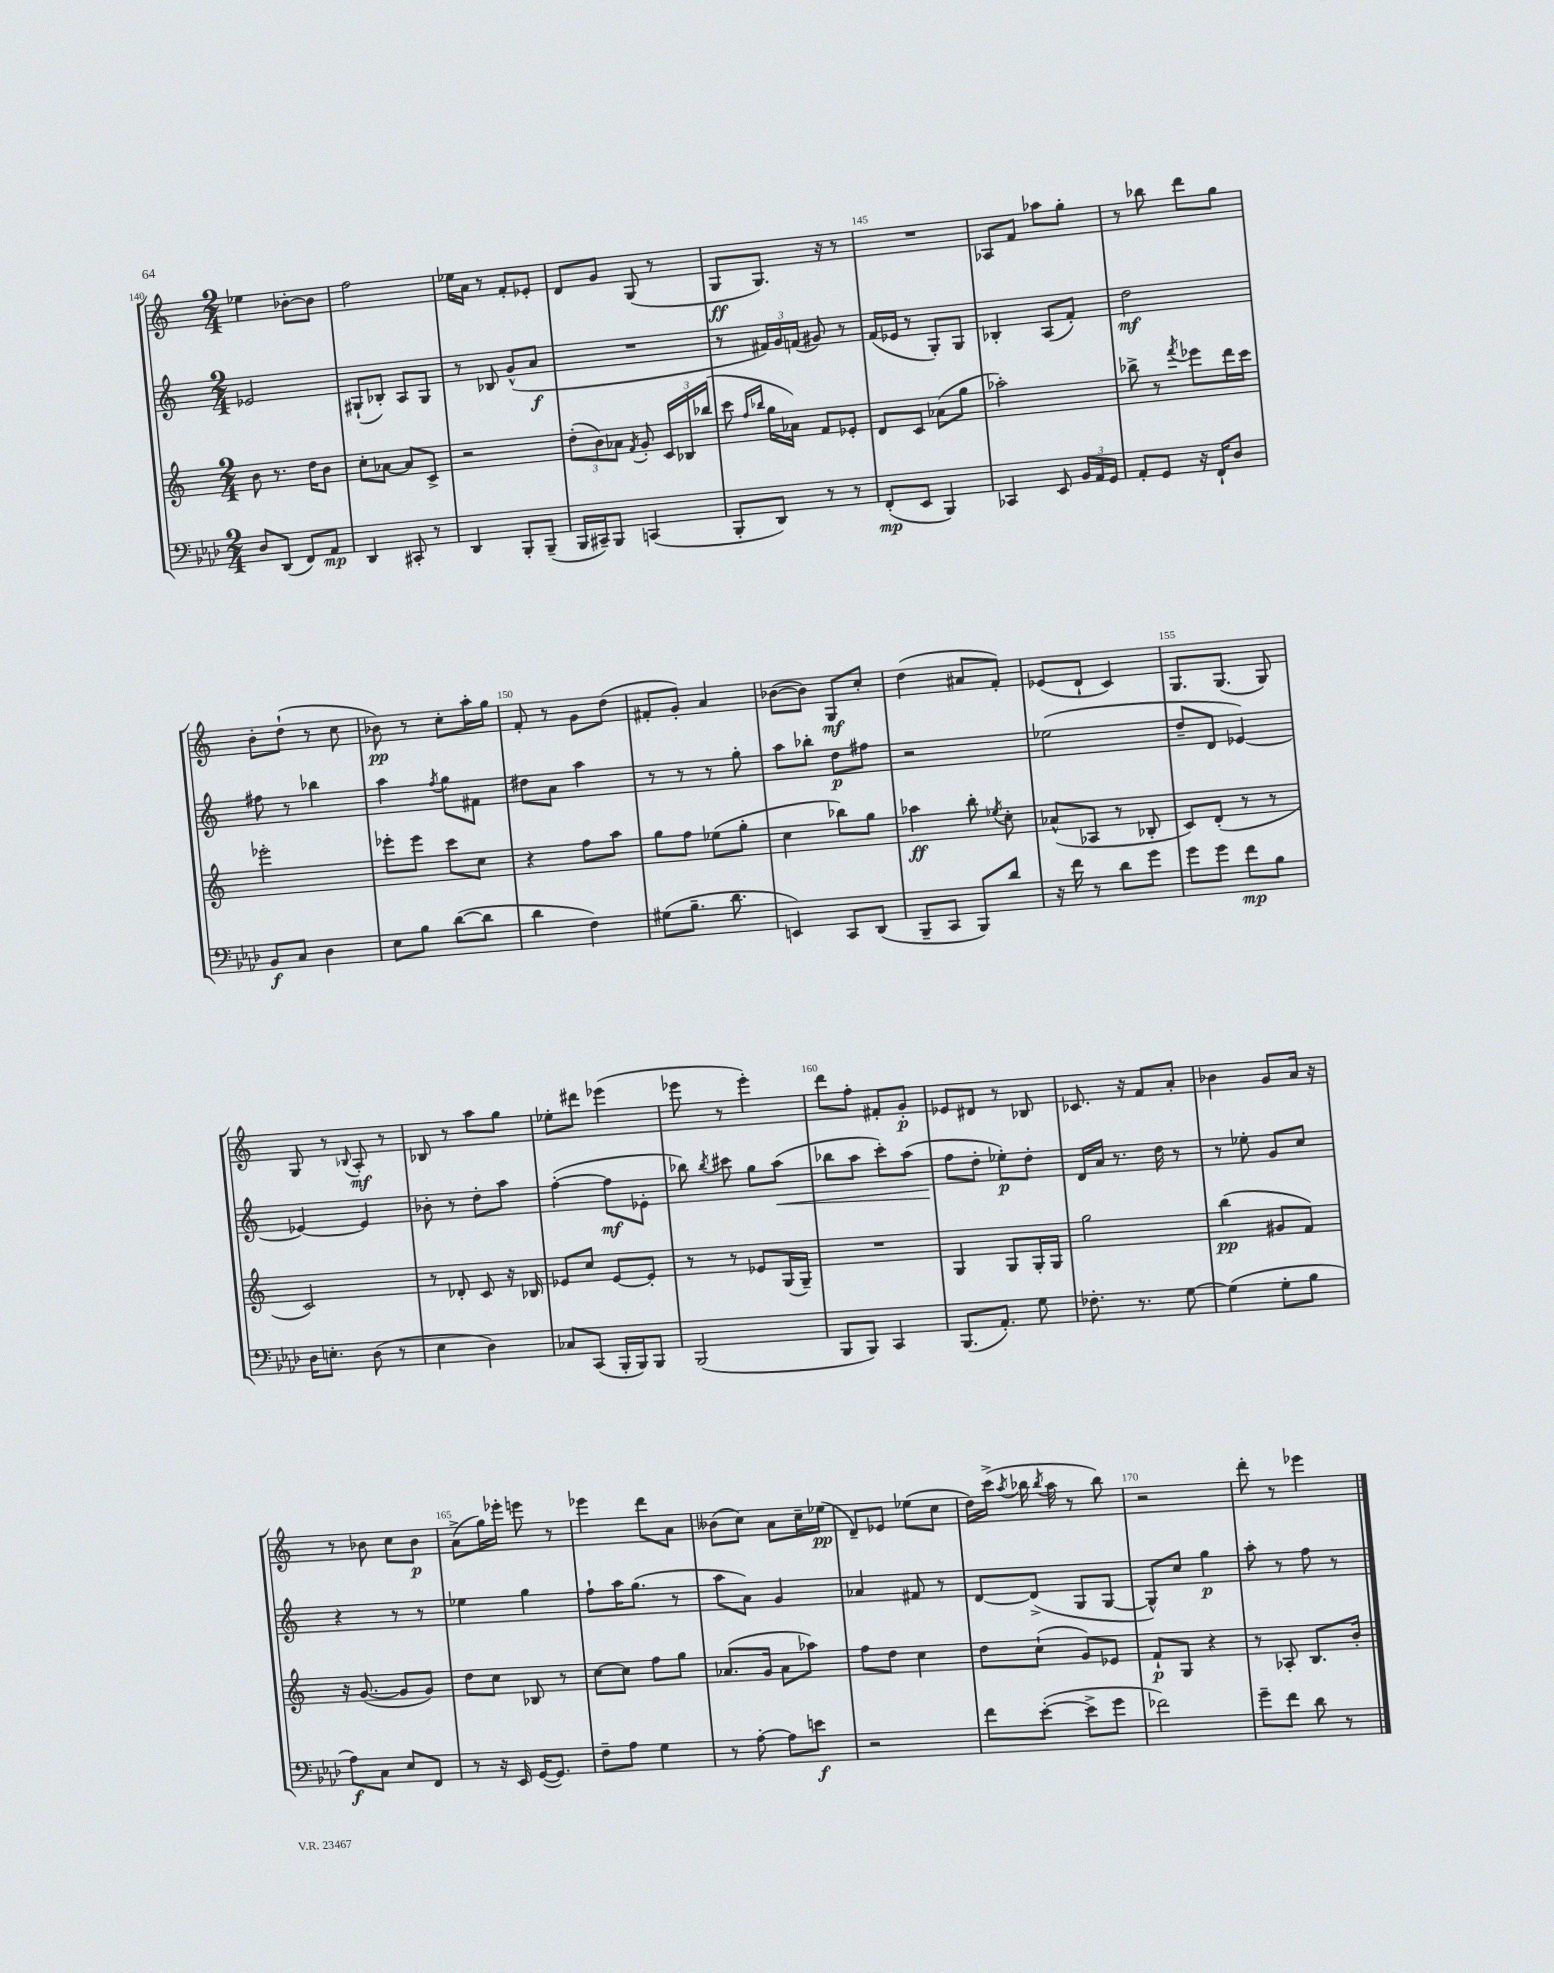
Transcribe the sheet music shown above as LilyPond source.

<<
\new StaffGroup <<
\new Staff = "s0" {
    \clef treble \key c \major \numericTimeSignature \time 2/4
    \autoBeamOff ees''4 bes'8[~-. bes'8] |
    f''2 |
    ees''16[ a'16] r8 f'8[-. ees'8]-. |
    d'8[ g'8] g8( r8 |
    g8[\ff g8.]) r16 r8 |
    R2 |
    aes8[ f'8] aes''8[ g''8]-. |
    r8 bes''8 d'''8[ g''8] |
    b'8[-. d''8]-!( r8 c''8 |
    bes'8\pp) r8 c''8[-. a''16-. g''16] |
    f'8-. r8 g'8[ d''8]( |
    fis'8[-. g'8]-.) a'4 |
    bes'8[~( bes'8]) g8[\mf c''8]-. |
    d''4( ais'8[ f'8]-.) |
    ees'8[( d'8]-! c'4) |
    g8.[ g8.]( g8) |
    g8 r8 \appoggiatura { bes8 } a8-.\mf r8 |
    bes8 r8 a''8[ g''8] |
    ees''8[-. dis'''8] ees'''4( |
    ees'''8 r8 ees'''4-.) |
    d'''8[ f''8]-. fis'8[-. g'8]-.\p |
    ees'8[ dis'8] r8 bes8 |
    ces'8. r16 f'8[ a'8]-. |
    bes'4 g'8[ a'16] r16 |
    r8 bes'8 c''8[ bes'8]\p |
    a'8[->( g''16) ees'''16]-. e'''8 r8 |
    ees'''4 d'''8[ a'8] |
    beses'8[( c''8]) a'8[ c''16-- ees''16]\pp( |
    d'8[--) ees'8] ees''8[( c''8] |
    d''16[) c'''16]->( \acciaccatura { a''8 } bes''16 \acciaccatura { bes''8 } a''16 r8 bes''8) |
    r2 |
    d'''8-. r8 ees'''4 \bar "|." |
}
\new Staff = "s1" {
    \clef treble \key c \major \numericTimeSignature \time 2/4
    \autoBeamOff ees'2 |
    gis8[-!( bes8]-.) a8[ gis8] |
    r8 bes8 g'8[-^( a'8]\f |
    R2 |
    r8 \tuplet 3/2 { fis'16[) g'16 f'16]( } gis'8) r8 |
    f'16[( ees'16] r8 g8[-.) g8] |
    bes4-. a8[( f'8]-.) |
    d''2\mf |
    fis''8 r8 bes''4 |
    a''4 \acciaccatura { f''8 } g''8[ fis'8] |
    dis''8[ a'8] a''4 |
    r8 r8 r8 g''8-. |
    a''8[ bes''8]-. d''8[\p fis''8] |
    r2 |
    ees''2( |
    d''8[-- d'8] ees'4~) |
    ees'4~ ees'4 |
    bes'8-. r8 d''8[-. a''8] |
    f''4~-.( f''8[\mf ees'8]-. |
    bes''8) \acciaccatura { bes''8 } cis'''8 g''8[ a''8]\<( |
    bes''8[ a''8] c'''8[-.) a''8]( |
    f''8[\! d''8]-. ees''8[-.\p) d''8]-. |
    d'16[ a'16] r8. d''16 r8 |
    r8 ees''8-. g'8[ c''8] |
    r4 r8 r8 |
    ees''4 g''4 |
    f''8[-! a''16 g''8.]( r8 |
    a''8[ a'8]) g'4 |
    aes'4 fis'8 r8 |
    d'8[~ d'8]->( g8[ g8]~ |
    g8[-^) c''8] g''4\p |
    a''8-. r8 f''8 r8 \bar "|." |
}
\new Staff = "s2" {
    \clef treble \key c \major \numericTimeSignature \time 2/4
    \autoBeamOff b'8 r8. d''16[ b'8] |
    c''8[-. aes'8]~ aes'8[ c'8]-> |
    r2 |
    \tuplet 3/2 { d''8[-.( b'8) aes'8] } \acciaccatura { f'8 } g'8-. \tuplet 3/2 { c'16[ bes16 bes''16]( } |
    c'''8 \grace { f''16[ bes''16] } g''16[ aes'16]) f'8[ ees'8]-. |
    d'8[ c'8] aes'8[( g''8] |
    aes''2-.) |
    bes''8-> r8 \acciaccatura { f'''8 } ees'''8[ d'''16 c'''16] |
    ees'''2-. |
    ees'''8[-. ees'''8] c'''8[ c''8] |
    r4 f''8[ a''8] |
    g''8[ f''8] ees''8[( g''8]-. |
    c''4 bes''8[) g''8] |
    aes''4\ff b''8-. \acciaccatura { ees''8 } c''8-. |
    aes'8[-^( aes8] r8 bes8-. |
    c'8[) d'8]-.( r8 r8 |
    c'2) |
    r8 des'8-. c'8 r16 bes16 |
    ees'8[ c''8] ees'8[~ ees'8]-. |
    r8 r8 ees'8[ g16( g16]--) |
    R2 |
    g4 g8[ g16-. g16] |
    g''2 |
    b''4\pp( gis'8[ f'8]) |
    r16 g'8.~( g'8[ g'8]) |
    d''8[ c''8] bes8 r8 |
    c''8[~ c''8] f''8[ g''8] |
    aes'8.[( g'16] aes'8[ aes''8]) |
    f''8[ d''8] c''4 |
    d''8[ c''8]-!( g'8[) ees'8] |
    f'8[-!\p g8] r4 |
    r8 aes8-. b8.[ b'16]-. \bar "|." |
}
\new Staff = "s3" {
    \clef bass \key aes \major \numericTimeSignature \time 2/4
    \autoBeamOff des8[ des,8]( f,8[) aes,8]\mp |
    des,4 cis,8-. r8 |
    des,4 bes,,8[-. bes,,8]--( |
    bes,,16[ cis,16--) bes,,8] c,4( |
    bes,,8[-. des,8]) r8 r8 |
    f,8[-.\mp( ees,8] bes,,4) |
    ces,4 ees,8 \tuplet 3/2 { bes,16[ aes,16 g,16] } |
    aes,8[-. g,8] r16 f,16[-! des8] |
    bes,8[\f c8] des4 |
    ees8[ bes8] des'8[~( des'8] |
    des'4 f4) |
    gis8[( bes8.]-- des'8. |
    e,4) c,8[ des,8]( |
    bes,,8[-- c,8] bes,,8[) des'8] |
    r16 f'16 r8 des'8[ g'8] |
    g'8[ g'8] f'8[\mp bes8] |
    des16[ e8.]-. des8( r8 |
    ees4 des4) |
    ces8[ c,8]( bes,,16[-. bes,,16) bes,,8] |
    bes,,2( |
    bes,,8[ bes,,8]) c,4 |
    bes,,8.[( aes,8.]-.) g8 |
    fes8.-. r8. g8~ |
    g4( g8[-. bes8] |
    aes8[\f) c8] ees8[ f,8] |
    r8 r16 ees,16 g,16[~( g,8.]) |
    f8[-- aes8] g4 |
    r8 aes8~-. aes8[ e'8]\f |
    r2 |
    f'8[ ees'8]~-.( ees'8[-> g'8] |
    fes'2) |
    g'8[-- f'8] des'8 r8 \bar "|." |
}
>>
>>
\layout { \context { \Score currentBarNumber = #140 \override BarNumber.break-visibility = ##(#f #t #t) barNumberVisibility = #(every-nth-bar-number-visible 5) } }
